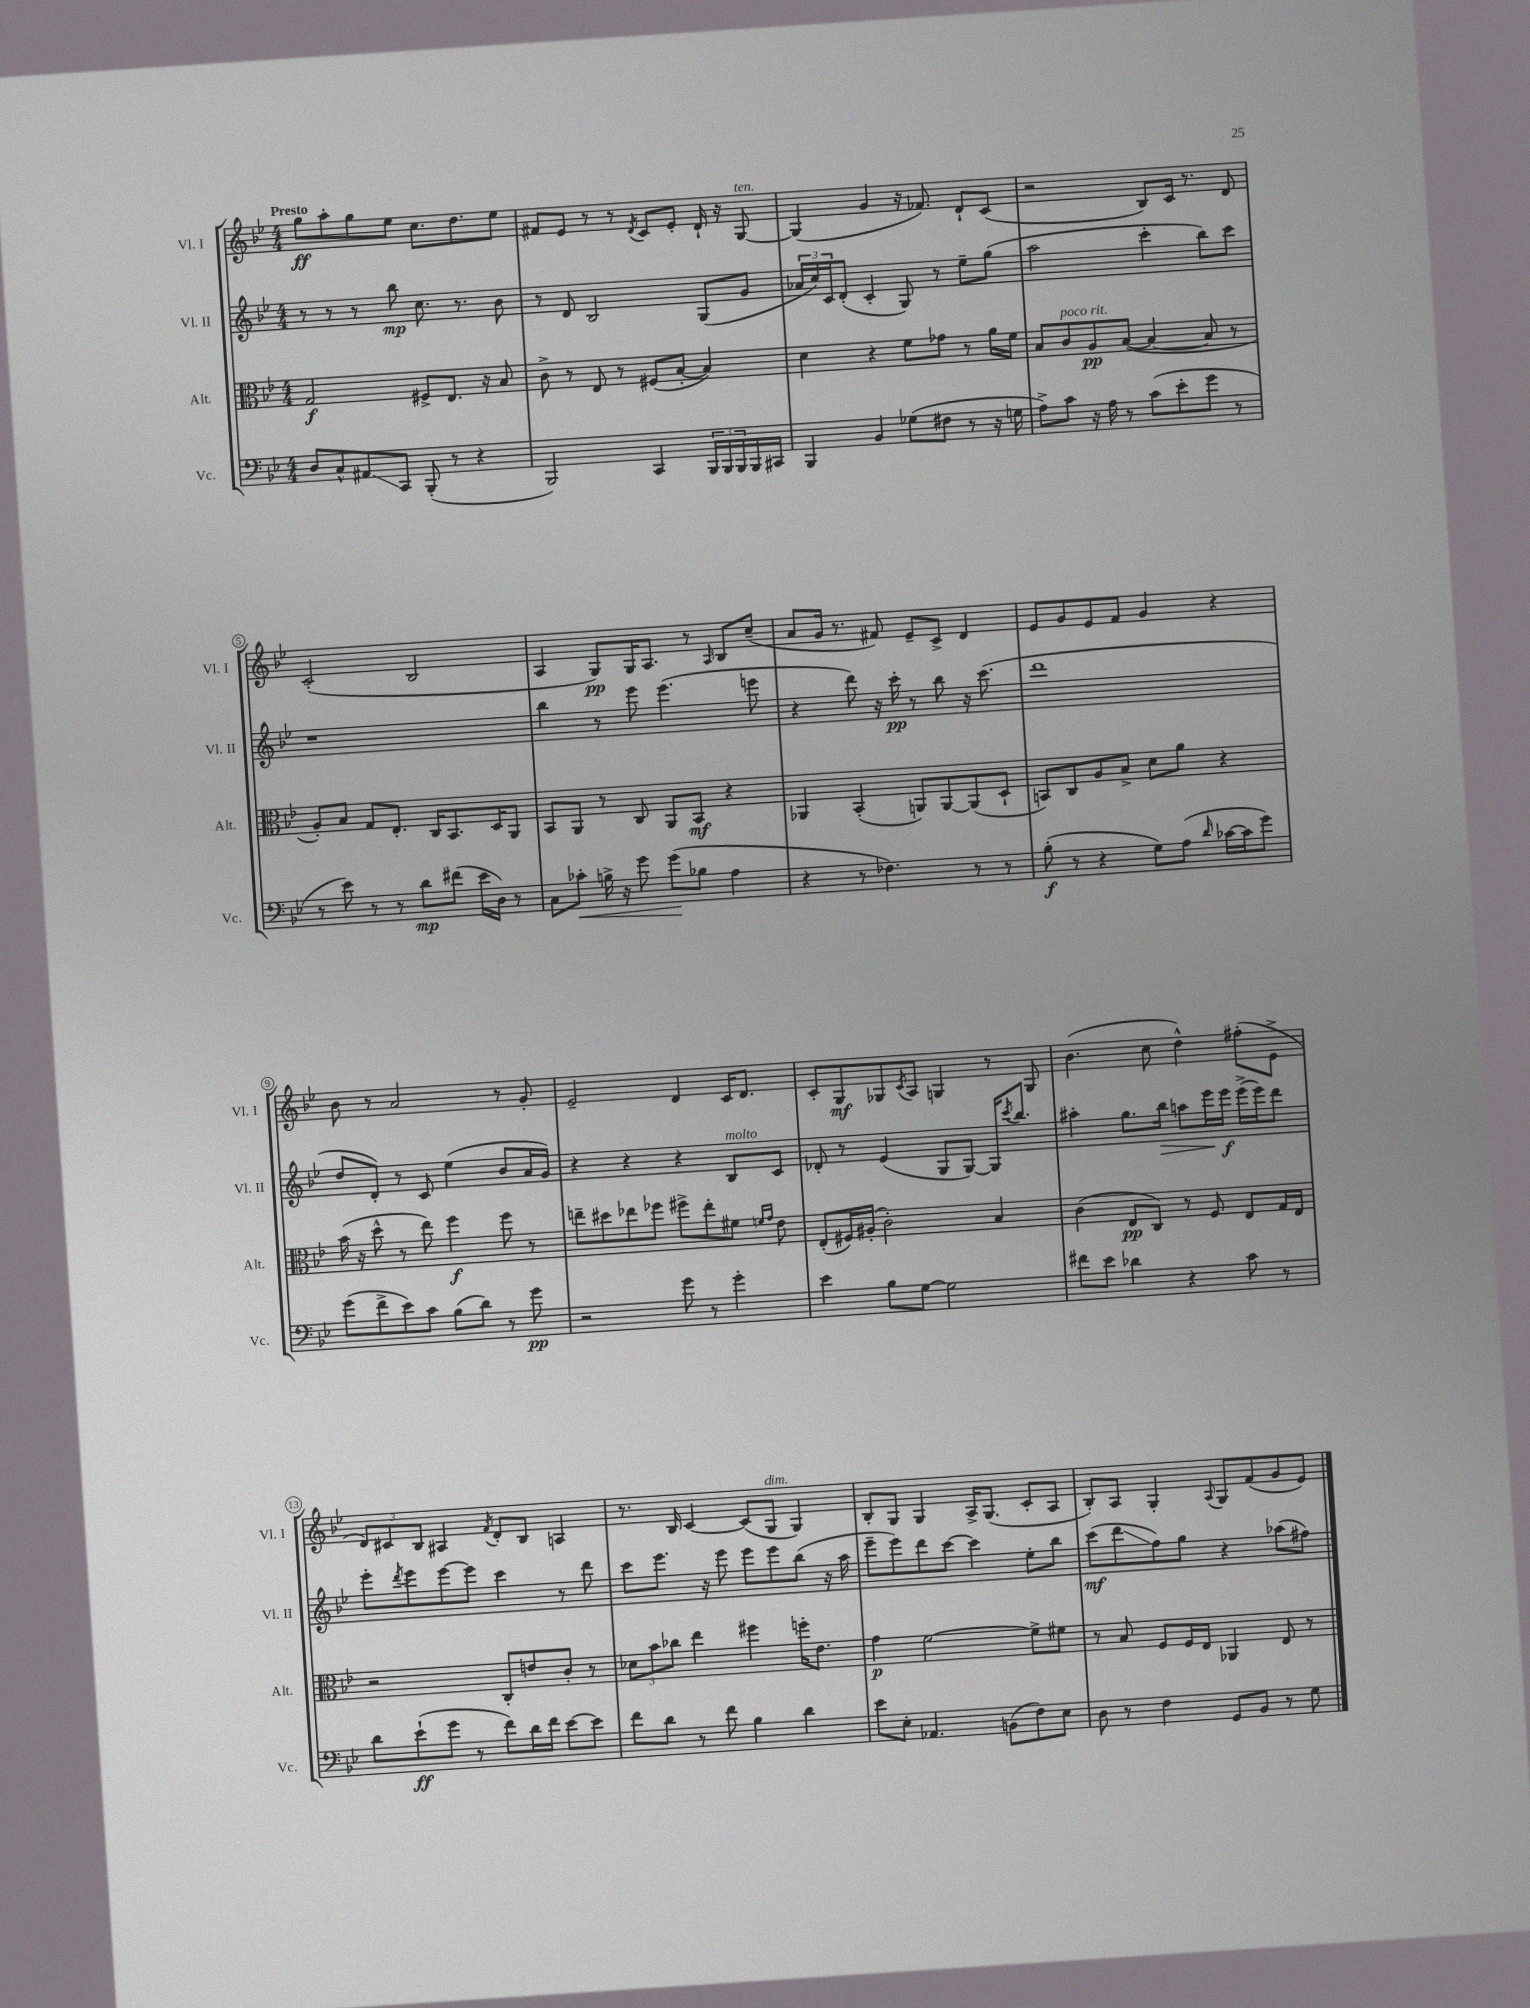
<<
\new StaffGroup <<
\new Staff = "s0" \with { instrumentName = "Vl. I" shortInstrumentName = "Vl. I" } {
    \clef treble \key bes \major \numericTimeSignature \time 4/4 \tempo "Presto"
    g''8\ff a''8-. g''8 ees''8 c''8. d''8. ees''8 |
    fis'8 ees'8 r8 r8 \acciaccatura { d'8 } c'8 ees'8-. d'16-! r16 g8~^\markup { \italic "ten." } |
    g4( g'4 r16 fes'8.) d'8-! c'8( |
    r2 bes8) c'16 r8. d'8 |
    c'2-.( bes2 |
    a4 g8\pp) g16 a8. r8 \grace { a16 } bes8 c''8--( |
    a'8 g'16 r8. fis'8) ees'8-- c'8-> d'4 |
    ees'8 g'8 ees'8 f'8 g'4 r4 |
    bes'8 r8 a'2 r8 g'8-. |
    ees'2-- d'4 c'16 d'8. |
    c'8-. g8\mf ges8 \acciaccatura { c'8 } a8 g4 r8 g8 |
    bes'4.( c''8 d''4-^) fis''8-.( ees'8-> |
    \tuplet 3/2 { d'8) cis'8 bes8 } ais4 \acciaccatura { f'8 } d'8-. bes8 a4 |
    r8. bes16 c'4~ c'8( g8^\markup { \italic "dim." } g4) |
    bes8-. g8 g4 a16-> g8.( c'8-. a8 |
    bes8-.) a8 g4-. \appoggiatura { a8 } g8 f'8( g'8 ees'8) \bar "|." |
}
\new Staff = "s1" \with { instrumentName = "Vl. II" shortInstrumentName = "Vl. II" } {
    \clef treble \key bes \major \numericTimeSignature \time 4/4
    r8 r8 r8 bes''8\mp c''8. r8. bes'8 |
    r8 d'8 bes2 g8( g'8 |
    \tuplet 3/2 { aes'16 c''16) c'16 } d'8-.( c'4-. g8) r8 ees''8-- g''8( |
    a''2 c'''4-. bes''8) c'''8 |
    r1 |
    bes''4 r8 ees'''8 ees'''4.( e'''8 |
    r4 d'''8) r16 c'''16-.\pp r8 bes''8 r16 c'''8.( |
    d'''1 |
    d''8 d'8-.) r8 c'8 ees''4( bes'8 a'16 g'16) |
    r4 r4 r4 bes8^\markup { \italic "molto" } c'8 |
    des'8-. r8 ees'4( g8 g8~) g16 \acciaccatura { c'''8 } bes''8. |
    ais''4-. g''8. bes''16\> a''8 ees'''16\! ees'''16\f ees'''16->( ees'''16) d'''8 |
    ees'''8-. \acciaccatura { d'''8 } ees'''8 ees'''8~ ees'''8 c'''4 r8 d'''8 |
    c'''8 ees'''8. r16 ees'''8 ees'''8 ees'''8 bes''8( r16 a''16 |
    ees'''8-- ees'''8) d'''8 c'''8~ c'''4 ees''8-. bes''8 |
    c'''8\mf( d'''8\glissando f''8) g''8 r4 aes''8( fis''8) \bar "|." |
}
\new Staff = "s2" \with { instrumentName = "Alt." shortInstrumentName = "Alt." } {
    \clef alto \key bes \major \numericTimeSignature \time 4/4
    g2\f fis8-> ees8. r16 bes8 |
    c'8-> r8 ees8 r8 fis8( bes8~-. bes4) |
    d'4 r4 f'8 ges'8 r8 a'16 f'16 |
    bes8 c'8^\markup { \italic "poco rit." } a8\pp bes8~( bes4~ bes8 r8 |
    a8-.) bes8 g8 ees8.-. c16 bes,8. d16 a,8 |
    bes,8 a,8 r8 c8 a,8 bes,8\mf r4 |
    aes,4 bes,4-.( a,8) a,8~ a,8( d8-! |
    b,8) c8 a8 bes8-> d'8 a'8 r4 |
    bes'16( r16 d''8-^ r8 ees''8) f''4\f f''8 r8 |
    e''8-- dis''8 ees''8 fes''8 fis''8-> ees''8-. fis'8 \grace { f'16 g'16 } ees'8 |
    ees8-.( fis16) ais16-.( c'2-.) bes4 |
    c'4( ees8\pp c8) r8 f8 ees8 g16 ees16 |
    r2 c8-. e'8 c'8-. r8 |
    \tuplet 3/2 { des'8 bes'8 ces''8 } ees''4 fis''4 f''16-. ees'8. |
    g'4\p f'2~ f'8-> fis'8 |
    r8 bes8 f8 f16 ees16 aes,4 ees8 r8 \bar "|." |
}
\new Staff = "s3" \with { instrumentName = "Vc." shortInstrumentName = "Vc." } {
    \clef bass \key bes \major \numericTimeSignature \time 4/4
    d8 c8-^ ais,8\glissando c,8 bes,,8-.( r8 r4 |
    bes,,2) c,4 \tuplet 3/2 { bes,,16 bes,,16 bes,,16 } bes,,16 cis,16 |
    bes,,4 bes,4 ges8( fis8 r8 r16 g16 |
    a8->) c'8 r16 a16 r8 c'8( ees'8-. g'8 r8 |
    r8 ees'8) r8 r8 d'8\mp fis'8( ees'16 d16) r8 |
    c8 ces'8-.\< b16-> r16 g'8 g'8\!( bes8 a4 |
    r4 r8 fes4.) r8 r8 |
    bes8-.\f( r8 r4 g8) a8( \grace { d'16 } ces'16~ ces'16 g'8) |
    g'8( f'8-> ees'8) c'8 bes8( d'8) r8 g'8\pp |
    r2 g'8 r8 g'4-. |
    ees'4 bes8 g8~ g2 |
    fis'8 ees'8 des'4 r4 c'8 r8 |
    d'8 ees'8-!\ff( g'8 r8 f'8) d'16 f'16 ees'8~ ees'8 |
    f'8 d'8 r8 f'8 bes4 d'4 |
    ees'8 ees8-. aes,4. b,8( f8) ees8 |
    d8 r8 f4 g,8 bes,8 r8 g8 \bar "|." |
}
>>
>>
\layout { \context { \Score \override BarNumber.stencil = #(make-stencil-circler 0.1 0.3 ly:text-interface::print) } }
